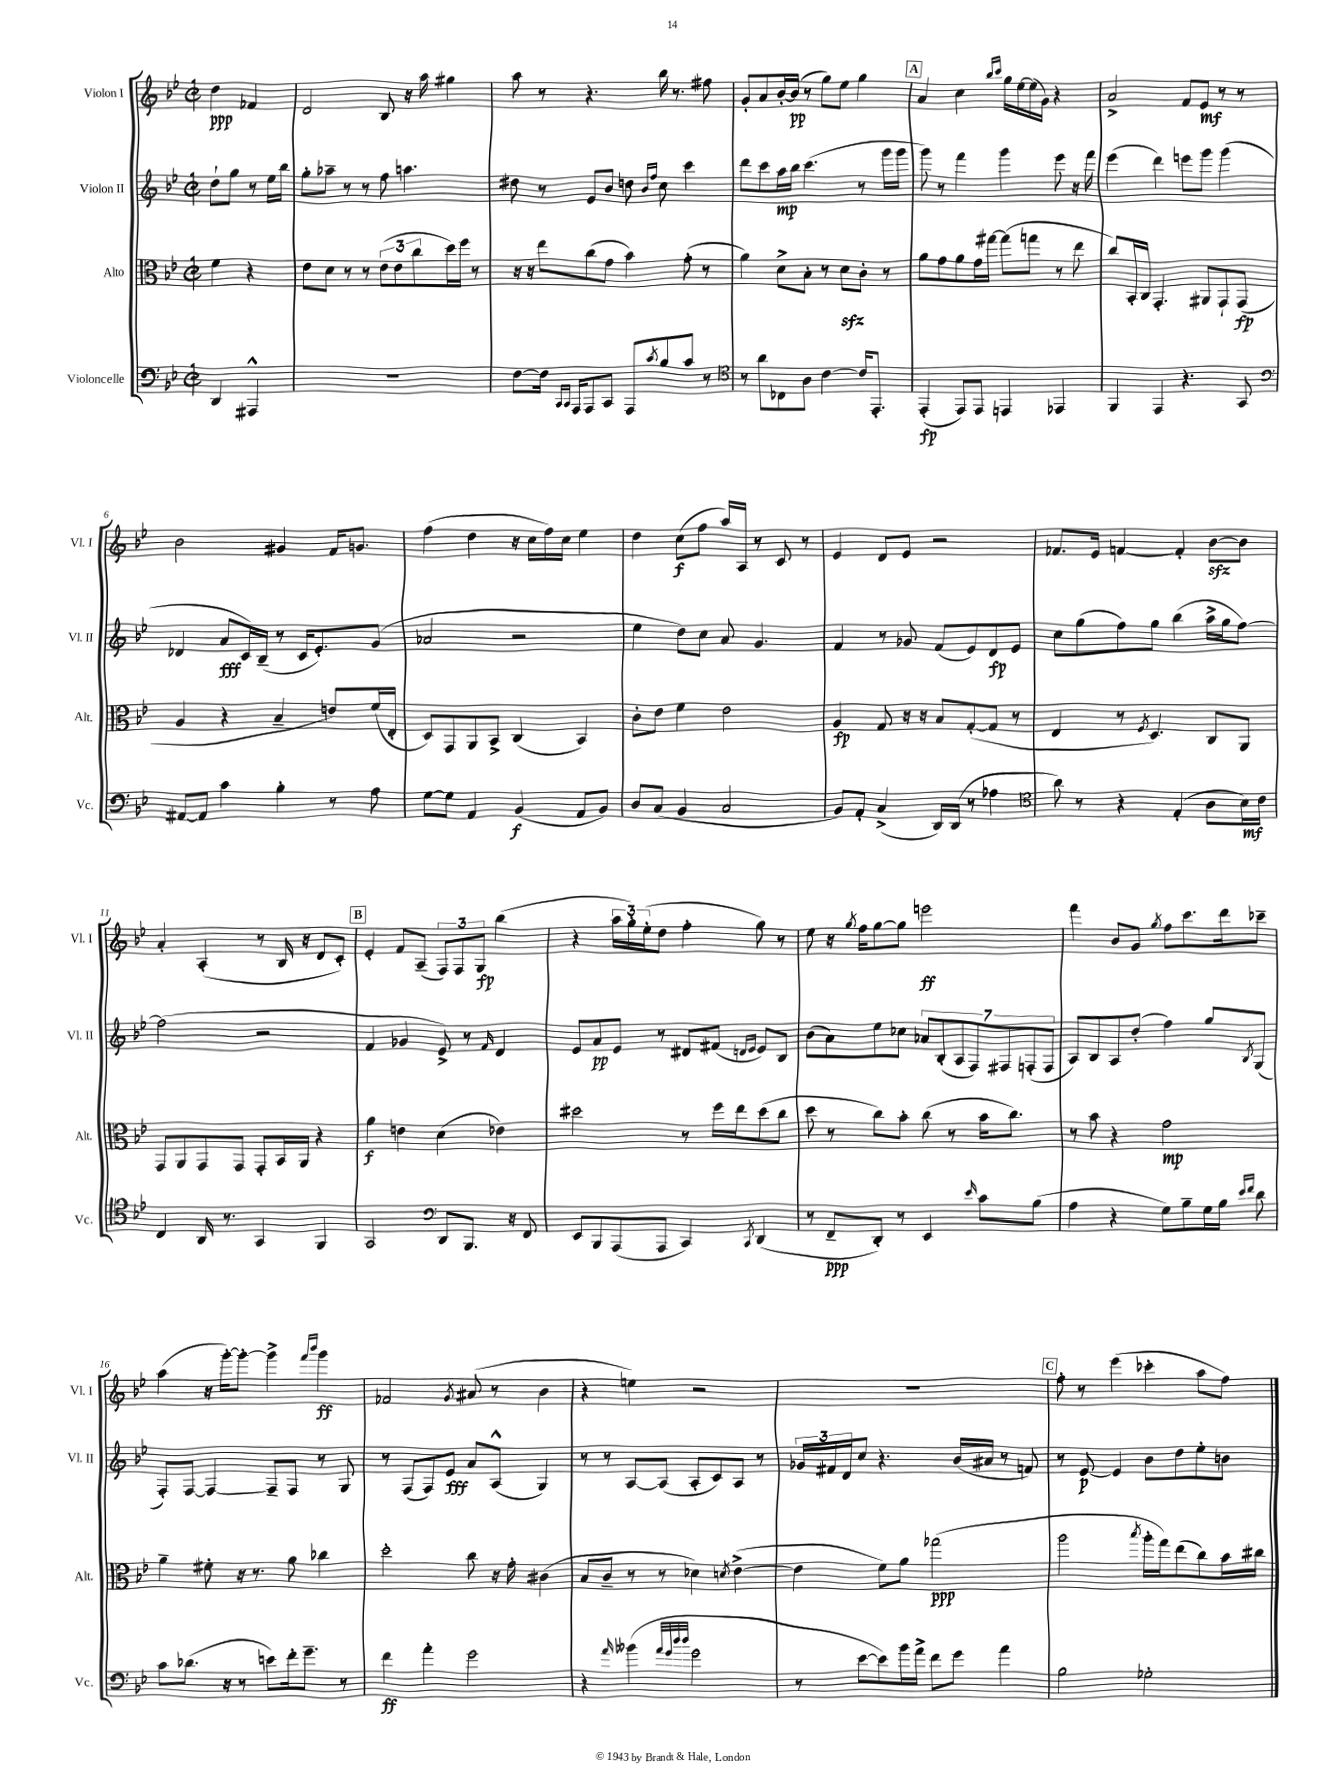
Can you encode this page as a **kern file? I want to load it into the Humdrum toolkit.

**kern	**kern	**kern	**kern
*staff4	*staff3	*staff2	*staff1
*clefF4	*clefC3	*clefG2	*clefG2
*k[b-e-]	*k[b-e-]	*k[b-e-]	*k[b-e-]
*M2/2	*M2/2	*M2/2	*M2/2
*met(c|)	*met(c|)	*met(c|)	*met(c|)
4DD	4f	8dd`	4dd
.	.	8gg	.
4AAA#^^	4r	8r	4f-
.	.	16ee-	.
.	.	16bb-	.
=	=	=	=
1r	8e-	8gg'	2d
.	8d	8aa-~	.
.	8r	8r	.
.	8r	8r	.
.	(12e-	8ff	8B-
.	12e-	.	.
.	.	4.aa	16r
.	12cc	.	.
.	.	.	16aa
.	16dd)	.	4gg#
.	16ff	.	.
.	8r	.	.
=	=	=	=
[8F	16r	8dd#	8aa
.	16r	.	.
16F]	8ee-	8r	8r
16qqCC	.	.	.
16qqCC	.	.	.
16AAA	.	.	.
8AAA	(8cc	8e-	4.r
8CC	8g	8b-	.
8AAA	4b-)	8dd	.
.	.	16qqb-	.
8qc	.	16qqff	.
8B-	.	8cc	16bb-
.	.	.	8.r
8c	(8g'	4ccc	.
8r	8r	.	8ff#
=	=	=	=
*clefC4	*	*	*
8r	4a)	8ddd	8g'
8a	.	8ccc	8a
8C-	8d^	16aa	[16b-'
.	.	16bb-	(16b-]
8A	8B-'	(4.ccc	8r
[4c	8r	.	8gg)
.	8d	.	8ee-
16c]	8c'	8r	4gg
8.EE-'	.	.	.
.	8r	16ggg	.
.	.	16ggg	.
=	=	=	=
(4EE-'	8a	8ggg)	4a
.	8g	8r	.
8EE-)	8a	4fff	4cc
8EE-	16g	.	.
.	[16gg#	.	.
.	.	.	16qqbb-
.	.	.	16qqccc
4EE	(8gg#]	4ggg	16gg
.	.	.	[16ee-
.	8gg	.	(16ee-]
.	.	.	16g)
4EE-	8r	8eee-	4r
.	8ee-	16r	.
.	.	16fff	.
=	=	=	=
4FF	8cc)	(4eee-	2a^
.	16BB-'	.	.
.	16C	.	.
4EE-	4.GG'	4ddd)	.
4.r	.	8eee	8f
.	8AA#	8ggg	8e-
.	8GG`	(4ggg	8r
8GG	(8GG	.	8r
=	=	=	=
*clefF4	*	*	*
[8AA#	4A	4d-	2b-
8AA#]	.	.	.
4c	4r	8a	.
.	.	16c)	.
.	.	(16B-~	.
4B-'	4B-~	8r	4g#
.	.	16c	.
.	.	8.e-')	.
8r	8e)	.	16f
.	.	.	8.g
8A	(16f	(8g	.
.	16E-'	.	.
=	=	=	=
[8G	8D)	2a-	(4ff
8G]	8GG	.	.
4AA	8AA	.	4dd
.	8BB-^	.	.
(4BB-	(4C	2r	16r
.	.	.	16cc
.	.	.	16ff)
.	.	.	16cc
8AA	4BB-)	.	4ee-
8BB-)	.	.	.
=	=	=	=
8D	8c'	4ee-	4dd
(8C	8e-	.	.
4BB-	4f	8dd)	(8cc
.	.	8cc	8ff
2C	2e-	8a	16aa)
.	.	.	16A
.	.	4.g	8r
.	.	.	8c
.	.	.	8r
=	=	=	=
8BB-)	4A	4f	4e-
8AA'	.	.	.
(4C^	8G	8r	8d
.	16r	8g-	8e-
.	16r	.	.
16DD)	8B-	(8f	2r
(16DD	.	.	.
8r	([8G'	8e-)	.
4A-	8G]	8d	.
.	8r	8e-	.
=	=	=	=
*clefC4	*	*	*
8a)	4E-	8cc	8.f-
8r	.	(8gg	.
.	.	.	16e-
4r	8r	8ff)	[4f
.	8qF	.	.
.	4.D)	8gg	.
(4E-'	.	(4bb-	4f']
8A	8C	16aa^	[8b-
.	.	16gg	.
16B-)	8AA	[8ff)	8b-]
16c	.	.	.
=	=	=	=
4C	8GG	(2ff]	4a'
.	8AA	.	.
16AA	8GG	.	(4A'
8.r	.	.	.
.	8GG	.	.
4GG	8GG'	2r	8r
.	16BB-	.	16B-
.	16AA	.	16r
4FF	4r	.	8d
.	.	.	8c')
=	=	=	=
2GG	4a	4f	4e-'
.	4e	4g-	8f
.	.	.	(8A~
*clefF4	*	*	*
8DD	(4d	8e-^)	12F)
.	.	.	12F
8.BBB-	.	8r	.
.	.	.	12G
.	.	16qqf	.
.	4e-)	4d	(4bb-
16r	.	.	.
8FF	.	.	.
=	=	=	=
8EE-	2dd#	8e-	4r
8BBB-	.	8a	.
(8AAA	.	8e-	24aa
.	.	.	24gg')
.	.	.	(24ee-'
8AAA	.	8r	8dd
4CC)	8r	8d#	4ff'
.	16ff	(8f#	.
.	16ee-	.	.
.	.	16qqd	.
8qCC	.	16qqe-	.
(4DD	(8dd#	8e-)	8gg)
.	8cc	8B-	8r
=	=	=	=
8r	8dd	(8b-	8ee-
8FF~	8r	8a)	16r
.	.	.	8qgg
.	.	.	16ff
8DD')	8cc)	8ee-	[8gg
8r	8b-'	8cc-	8gg]
4EE-	(8cc	14a-	2eee
.	.	(14B-'	.
.	8r	.	.
.	.	14A	.
.	.	14F)	.
16qqe-	.	.	.
8c	16b-	.	.
.	.	14F#	.
.	8.cc)	.	.
.	.	(14F'	.
(8B-	.	.	.
.	.	14F	.
=	=	=	=
4A	8r	8A)	4fff
.	8b-	8B-	.
4r	4r	8A	8b-
.	.	(8dd'	8g
.	.	.	8qgg
8G)	2g	4ff)	8ff
8B-~	.	.	8.ccc
16G	.	8gg	.
16B-	.	.	16ddd
16qqe-	.	.	.
16qqf	.	8qB-	.
8d	.	(8G	8ccc-~
=	=	=	=
8c	4a~	8F')	(4aa
(8.d-	.	[8F	.
.	8f#'	4F_	16r
16r	.	.	[16ggg')
8r	16r	.	8ggg'_
.	8.r	.	.
8e)	.	8F~]	4ggg^]
16f'	8a	8F	.
8.g~	.	.	.
.	.	.	16qqfff
.	.	.	16qqbbb-
.	4cc-	8r	4ggg
8r	.	8G	.
=	=	=	=
4f	2dd'	8r	2f-
.	.	(8F	.
4a'	.	8F)	.
.	.	8e-	.
.	.	.	8qg
2g	8cc	8a	(8a#
.	16r	(8A^^	8r
.	16g'	.	.
.	(4c#	4G)	4b-
=	=	=	=
4r	8B-	8r	4r
.	8c~	8r	.
16qqa	.	.	.
(4b--	8r	[8A	4ee)
.	8r	(8A]	.
32qqa	.	.	.
32qqg	.	.	.
32qqdd	.	.	.
32qqdd	.	.	.
2g	4d-)	8A'	2r
.	.	8c)	.
.	8qd	.	.
.	([4e-^	8A	.
.	.	8r	.
=	=	=	=
8r	4e-]	24g-	1r
.	.	24f#	.
.	.	24d	.
[8e-	.	8cc	.
8e-])	8f)	4.r	.
16b-	8a	.	.
16a^	.	.	.
8f	(2gg-	.	.
8g	.	(16b-	.
.	.	16a#	.
4a	.	8r	.
.	.	8f)	.
=	=	=	=
2B-	2aa	8r	8ff'
.	.	[8e-	8r
.	.	4e-]	(4eee-
.	8qbb-	.	.
2G-'	16aa'	8b-	4ccc-'
.	16gg)	.	.
.	(8ee-	8dd	.
.	8cc)	8ee-'	8aa
.	16b-	8b	8ff)
.	16cc#	.	.
==	==	==	==
*-	*-	*-	*-
